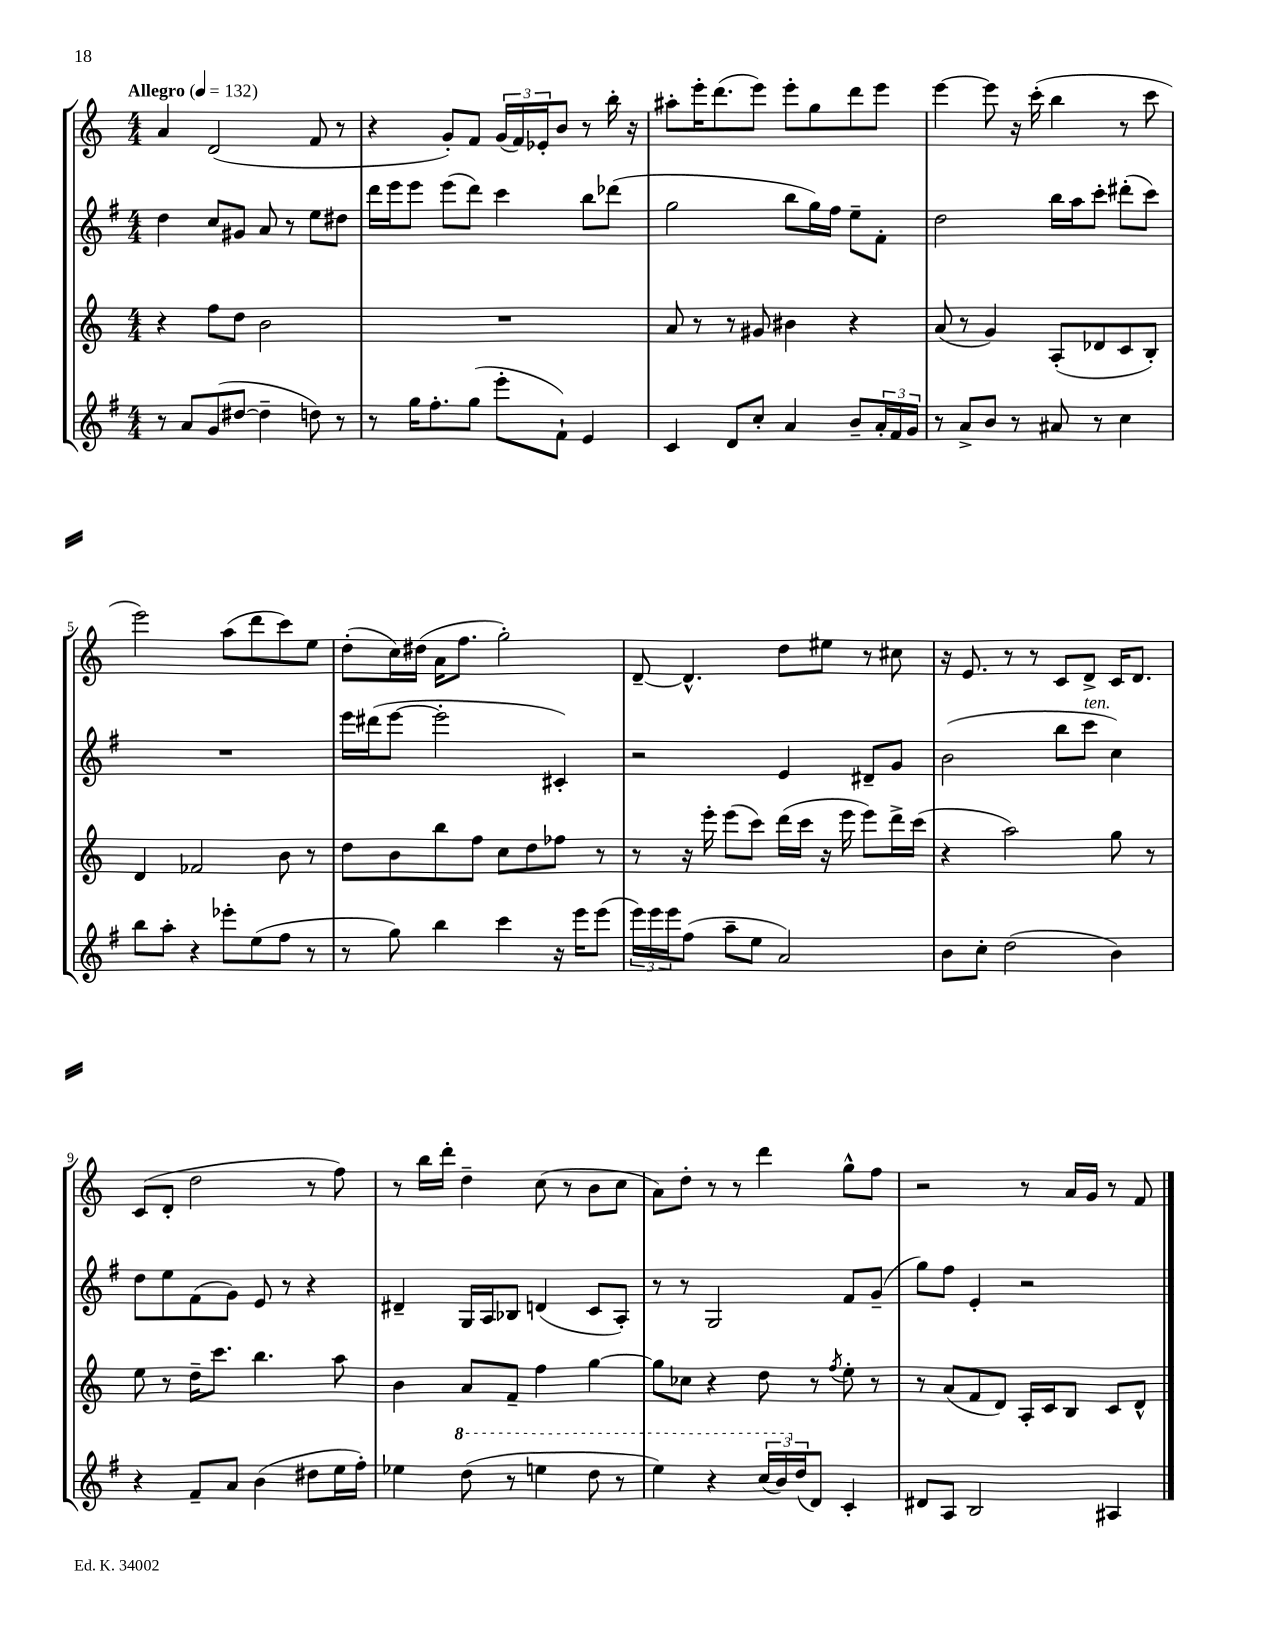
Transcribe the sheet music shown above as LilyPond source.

<<
\new StaffGroup <<
\new Staff = "s0" {
    \clef treble \key c \major \numericTimeSignature \time 4/4 \tempo "Allegro" 4 = 132
    a'4 d'2( f'8 r8 |
    r4 g'8-.) f'8 \tuplet 3/2 { g'16( f'16) ees'16-. } b'8 r8 b''16-. r16 |
    ais''8-. e'''16-. d'''8.( e'''8) e'''8-. g''8 d'''8 e'''8 |
    e'''4~ e'''8 r16 c'''16-.( b''4 r8 c'''8 |
    e'''2) a''8( d'''8 c'''8) e''8 |
    d''8-.( c''16) dis''16( a'16 f''8. g''2-.) |
    d'8~-- d'4.-^ d''8 eis''8 r8 cis''8 |
    r16 e'8. r8 r8 c'8 d'8-> c'16 d'8. |
    c'8( d'8-. d''2 r8 f''8) |
    r8 b''16 d'''16-. d''4-- c''8( r8 b'8 c''8 |
    a'8) d''8-. r8 r8 d'''4 g''8-^ f''8 |
    r2 r8 a'16 g'16 r8 f'8 \bar "|." |
}
\new Staff = "s1" {
    \clef treble \key g \major \numericTimeSignature \time 4/4
    d''4 c''8 gis'8 a'8 r8 e''8 dis''8 |
    d'''16 e'''16 e'''8 e'''8( d'''8) c'''4 b''8 des'''8( |
    g''2 b''8 g''16) fis''16 e''8-- fis'8-. |
    d''2 b''16 a''16 c'''8-. dis'''8-.( c'''8) |
    R1 |
    e'''16 dis'''16( e'''8~ e'''2-. cis'4-.) |
    r2 e'4 dis'8-- g'8 |
    b'2( b''8 c'''8^\markup { \italic "ten." } c''4) |
    d''8 e''8 fis'8( g'8) e'8 r8 r4 |
    dis'4-- g16 a16 bes8 d'4( c'8 a8-.) |
    r8 r8 g2 fis'8 g'8--( |
    g''8) fis''8 e'4-. r2 \bar "|." |
}
\new Staff = "s2" {
    \clef treble \key c \major \numericTimeSignature \time 4/4
    r4 f''8 d''8 b'2 |
    R1 |
    a'8 r8 r8 gis'8 bis'4 r4 |
    a'8( r8 g'4) a8-.( des'8 c'8 b8-.) |
    d'4 fes'2 b'8 r8 |
    d''8 b'8 b''8 f''8 c''8 d''8 fes''8 r8 |
    r8 r16 e'''16-. e'''8( c'''8) d'''16( c'''16 r16 e'''16 e'''8) d'''16-> c'''16( |
    r4 a''2) g''8 r8 |
    e''8 r8 d''16-- c'''8. b''4. a''8 |
    b'4 a'8 f'8-- f''4 g''4~ |
    g''8 ces''8 r4 d''8 r8 \acciaccatura { f''8 } e''8-. r8 |
    r8 a'8( f'8 d'8) a16-. c'16 b8 c'8 d'8-^ \bar "|." |
}
\new Staff = "s3" {
    \clef treble \key g \major \numericTimeSignature \time 4/4
    r8 a'8 g'8( dis''8~ dis''4-- d''8) r8 |
    r8 g''16 fis''8.-. g''8( e'''8-. fis'8-!) e'4 |
    c'4 d'8 c''8-. a'4 b'8-- \tuplet 3/2 { a'16-. fis'16 g'16 } |
    r8 a'8-> b'8 r8 ais'8 r8 c''4 |
    b''8 a''8-. r4 ees'''8-. e''8( fis''8 r8 |
    r8 g''8) b''4 c'''4 r16 e'''16 e'''8( |
    \tuplet 3/2 { e'''16) e'''16 e'''16 } fis''8( a''8-- e''8 a'2) |
    b'8 c''8-. d''2( b'4) |
    r4 fis'8-- a'8 b'4( dis''8 e''16 fis''16-.) |
    ees''4 \ottava #1 d'''8( r8 e'''!4 d'''8 r8 |
    e'''4) r4 \tuplet 3/2 { c'''16( b''16) \ottava #0 d''16( } d'8) c'4-. |
    dis'8 a8 b2 ais4 \bar "|." |
}
>>
>>
